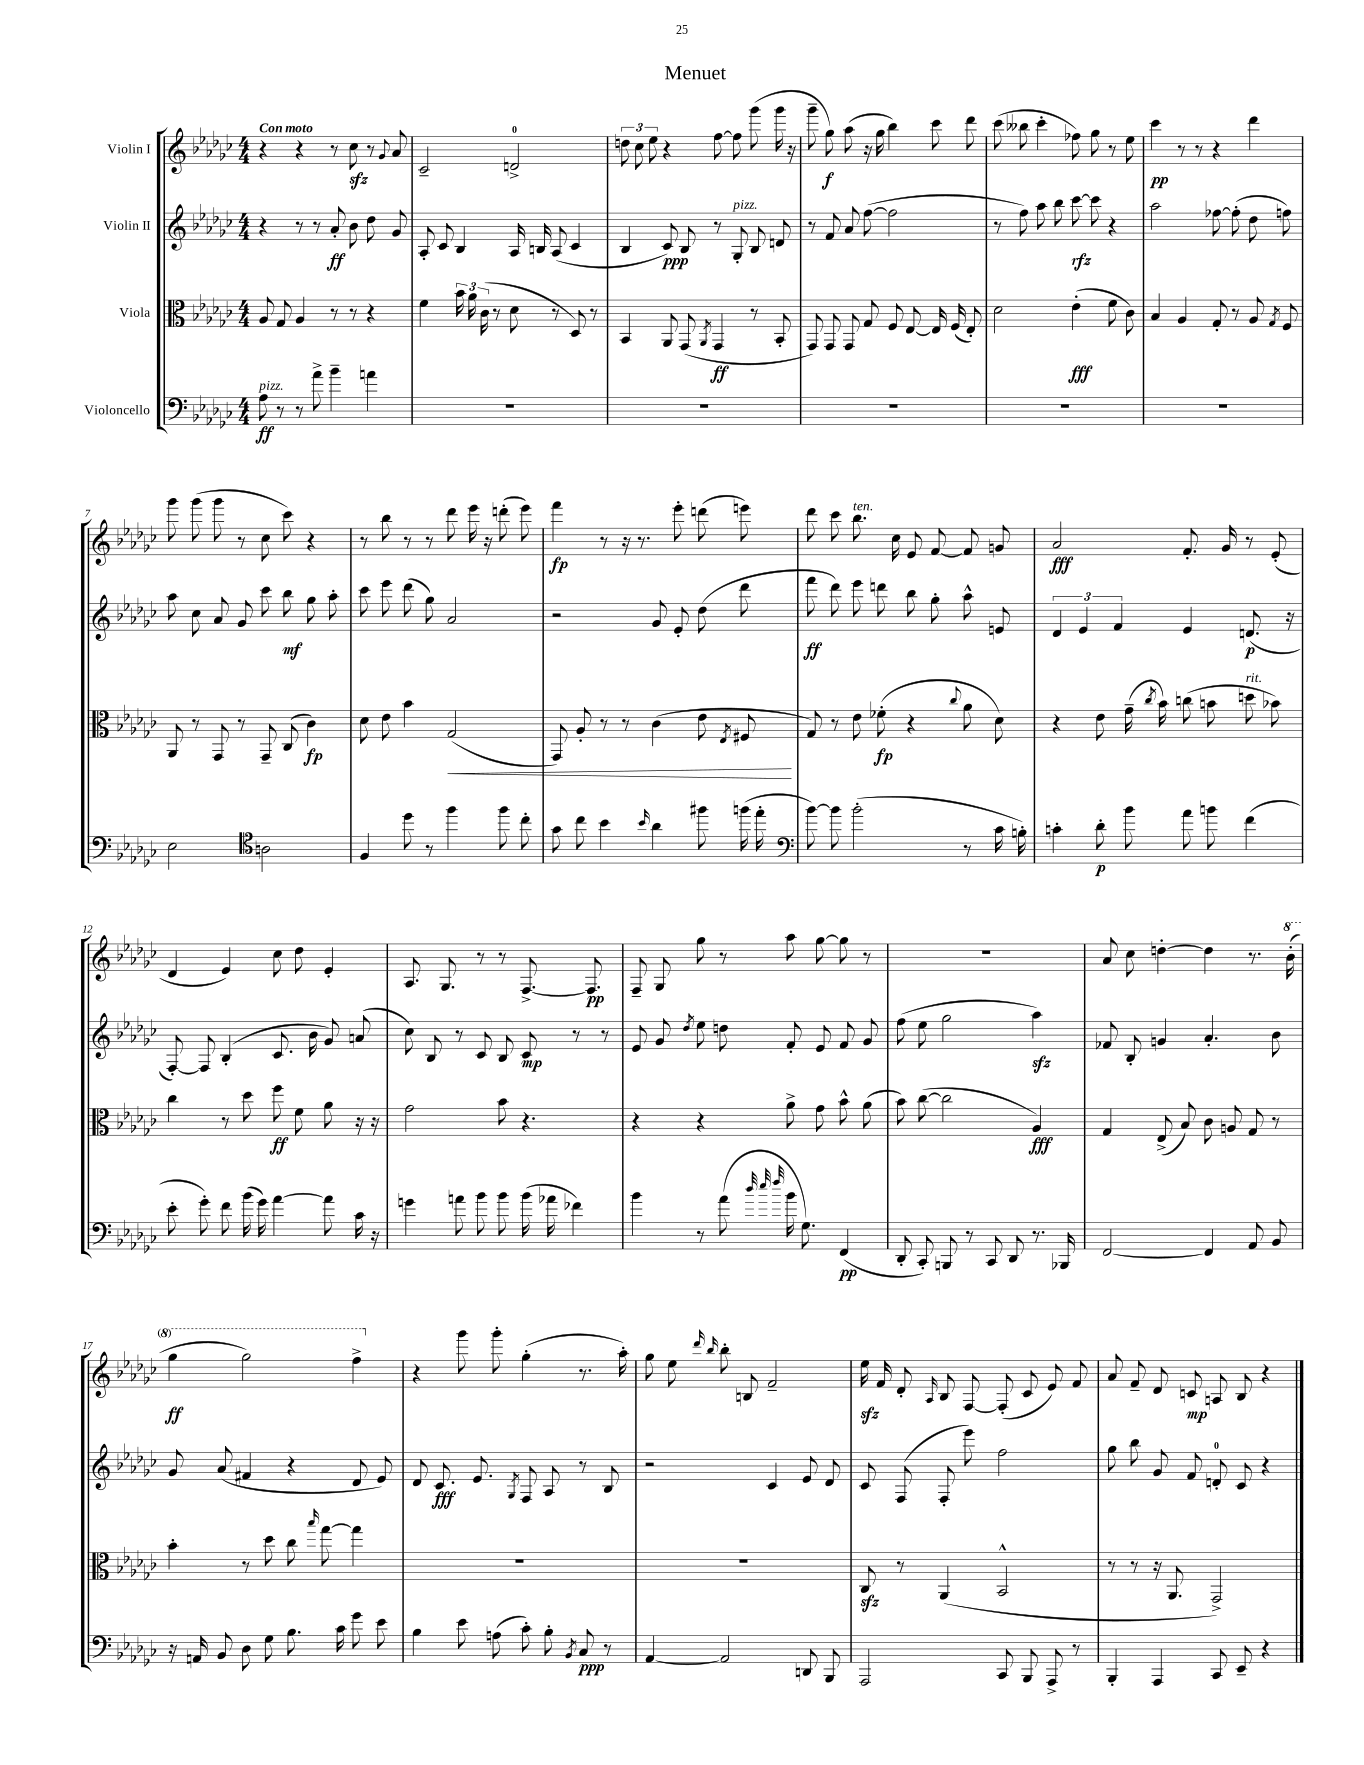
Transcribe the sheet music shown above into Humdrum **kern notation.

**kern	**dynam	**kern	**dynam	**kern	**dynam	**kern	**dynam
*part4	*part4	*part3	*part3	*part2	*part2	*part1	*part1
*staff4	*staff4	*staff3	*staff3	*staff2	*staff2	*staff1	*staff1
*I"Violoncello	*	*I"Viola	*	*I"Violin II	*	*I"Violin I	*
*clefF4	*	*clefC3	*	*clefG2	*	*clefG2	*
*k[b-e-a-d-g-c-]	*	*k[b-e-a-d-g-c-]	*	*k[b-e-a-d-g-c-]	*	*k[b-e-a-d-g-c-]	*
*M4/4	*	*M4/4	*	*M4/4	*	*M4/4	*
=1	=1	=1	=1	=1	=1	=1	=1
!	!	!	!	!	!	!LO:TX:a:B:t=Con moto	!
!LO:TX:a:i:t=pizz.	!	!	!	!	!	!	!
8A-\	ff	8A-/	.	4r	.	4r	.
8r	.	8G-/	.	.	.	.	.
8r	.	4A-/	.	8r	.	4r	.
8a-^\	.	.	.	8r	.	.	.
4b-~\	.	8r	.	8a-'/	ff	8r	.
.	.	8r	.	8b-\	.	8cc-zz\	.
4an\	.	4r	.	8dd-\	.	8r	.
.	.	.	.	.	.	8qqg-/	.
.	.	.	.	8g-/	.	8a-/	.
=2	=2	=2	=2	=2	=2	=2	=2
1r	.	4f\	.	8A-'/	.	2c-~/	.
.	.	.	.	8c-/	.	.	.
.	.	24b-\	.	4B-/	.	.	.
.	.	24a-\	.	.	.	.	.
.	.	(24c-\	.	.	.	.	.
.	.	8r	.	.	.	.	.
.	.	8d-\	.	16A-/	.	2dn^/	.
.	.	.	.	16Bn/	.	.	.
.	.	8r	.	(8A-/	.	.	.
.	.	8D-/)	.	4c-/	.	.	.
.	.	8r	.	.	.	.	.
=3	=3	=3	=3	=3	=3	=3	=3
1r	.	4BB-/	.	4B-/	.	12ddn\	.
.	.	.	.	.	.	12cc-\	.
.	.	.	.	.	.	12ee-\	.
.	.	8AA-/	.	8c-/)	ppp	4r	.
.	.	(8GG-/	.	8B-/	.	.	.
.	.	8qAA-/	.	.	.	.	.
.	.	4GG-/	ff	8r	.	[8ff\	.
!	!	!	!	!LO:TX:a:i:t=pizz.	!	!	!
.	.	.	.	8G-'/	.	8ff\]	.
.	.	8r	.	8B-/	.	(8ggg-\	.
.	.	8BB-'/	.	8dn/	.	16ggg-\	.
.	.	.	.	.	.	16r	.
=4	=4	=4	=4	=4	=4	=4	=4
1r	.	8GG-/)	.	8r	.	8ggg-~\	.
.	.	8GG-/	.	8f/	.	8gg-\)	f
.	.	8GG-/	.	8a-/	.	(8aa-\	.
.	.	8G-/	.	([8ff\	.	16r	.
.	.	.	.	.	.	16gg-\	.
.	.	8F/	.	2ff\]	.	4bb-\)	.
.	.	[8E-/	.	.	.	.	.
.	.	16E-/]	.	.	.	8ccc-\	.
.	.	(16F/	.	.	.	.	.
.	.	8E-'/)	.	.	.	8ddd-\	.
=5	=5	=5	=5	=5	=5	=5	=5
1r	.	2d-\	.	8r	.	(8ccc-\	.
.	.	.	.	8ff\)	.	8bb--X\	.
.	.	.	.	8aa-\	.	4ccc-'\	.
.	.	.	.	8bb-\	.	.	.
.	.	(4e-'\	fff	[8ccc-\	rfz	8ff-X\)	.
.	.	.	.	8ccc-\]	.	8gg-\	.
.	.	8f\	.	4r	.	8r	.
.	.	8c-\)	.	.	.	8ee-\	.
=6	=6	=6	=6	=6	=6	=6	=6
1r	.	4B-/	.	2aa-\	.	4ccc-\	pp
.	.	4A-/	.	.	.	8r	.
.	.	.	.	.	.	8r	.
.	.	8G-'/	.	[8ff-X\	.	4r	.
.	.	8r	.	(8ff-'\]	.	.	.
.	.	8A-/	.	8dd-\	.	4ddd-\	.
.	.	8qG-/	.	.	.	.	.
.	.	8F/	.	8ffn\)	.	.	.
!!LO:LB:g=z
=7	=7	=7	=7	=7	=7	=7	=7
2E-\	.	8AA-/	.	8aa-\	.	8ggg-\	.
.	.	8r	.	8cc-\	.	(8ggg-\	.
.	.	8GG-/	.	8a-/	.	8ggg-\	.
.	.	8r	.	8g-/	.	8r	.
*clefC4	*	*	*	*	*	*	*
2An\	.	8GG-~/	.	8ccc-\	.	8cc-\	.
.	.	(8C-/	.	8bb-\	mf	8ccc-\)	.
.	.	4c-\)	fp	8gg-\	.	4r	.
.	.	.	.	8aa-'\	.	.	.
=8	=8	=8	=8	=8	=8	=8	=8
4F/	.	8d-\	.	8ccc-\	.	8r	.
.	.	8e-\	.	8eee-\	.	8bb-\	.
8dd-\	.	4b-\	.	(8ddd-\	.	8r	.
8r	.	.	.	8gg-\)	.	8r	.
!	!	!	!LO:HP:b	!	!	!	!
4ff\	.	(2G-/	<	2a-/	.	8ddd-\	.
.	.	.	.	.	.	16eee-\	.
.	.	.	.	.	.	16r	.
8ff\	.	.	.	.	.	(8dddn'\	.
8cc-'\	.	.	.	.	.	8eee-\)	.
=9	=9	=9	=9	=9	=9	=9	=9
8g-\	.	8GG-/)	.	2r	.	4fff\	fp
8cc-\	.	8A-'/	.	.	.	.	.
4b-\	.	8r	.	.	.	8r	.
.	.	8r	.	.	.	16r	.
.	.	.	.	.	.	8.r	.
16qqb-/	.	.	.	.	.	.	.
4a-\	.	(4c-\	.	8g-/	.	.	.
.	.	.	.	8e-'/	.	8eee-'\	.
8ff#X\	.	8e-\	.	(8dd-\	.	(8dddn\	.
.	.	8qE-/	.	.	.	.	.
(16ffn\	.	8F#X/	.	8ddd-\	.	8eeen\)	.
16ee-'\	.	.	.	.	.	.	.
.	.	.	[	.	.	.	.
=10	=10	=10	=10	=10	=10	=10	=10
*clefF4	*	*	*	*	*	*	*
[8b-\)	.	8G-/)	.	8fff\	ff	8ddd-\	.
8b-\]	.	8r	.	8ddd-\)	.	8ccc-\	.
!	!	!	!	!	!	!LO:TX:a:i:t=ten.	!
(2b-'\	.	8e-\	.	8eee-\	.	8.bb-\	.
.	.	(8f-X'\	fp	8dddn\	.	.	.
.	.	.	.	.	.	16cc-\	.
.	.	4r	.	8bb-\	.	8e-/	.
.	.	.	.	8gg-'\	.	[8f/	.
.	.	8qqcc-/	.	.	.	.	.
8r	.	8a-\	.	8aa-^^\	.	8f/]	.
16c-\	.	8d-\)	.	8en/	.	8gn/	.
16Bn'\)	.	.	.	.	.	.	.
=11	=11	=11	=11	=11	=11	=11	=11
4cn'\	.	4r	.	6d-/	.	2a-/	fff
.	.	.	.	6e-/	.	.	.
8d-'\	p	8e-\	.	.	.	.	.
.	.	.	.	6f/	.	.	.
8b-\	.	(16g-~\	.	.	.	.	.
.	.	8qcc-/	.	.	.	.	.
.	.	16b-\)	.	.	.	.	.
8a-\	.	(8ccn\	.	4e-/	.	8.f'/	.
8bn\	.	8bn\	.	.	.	.	.
.	.	.	.	.	.	16g-/	.
!	!	!LO:TX:a:i:t=rit.	!	!	!	!	!
(4f\	.	8ddn\	.	(8.dn/	p	8r	.
.	.	8b-X\)	.	.	.	(8e-'/	.
.	.	.	.	16r	.	.	.
!!LO:LB:g=z
=12	=12	=12	=12	=12	=12	=12	=12
8e-'\	.	4cc-\	.	[8F'/)	.	4d-/	.
8g-'\)	.	.	.	8F/]	.	.	.
8f\	.	8r	.	(4B-'/	.	4e-/)	.
(16b-\	.	8dd-\	.	.	.	.	.
16g-\)	.	.	.	.	.	.	.
[4a-\	.	8ff\	ff	8.c-/	.	8cc-\	.
.	.	8f\	.	.	.	8dd-\	.
.	.	.	.	16b-\	.	.	.
8a-\]	.	8a-\	.	8g-/)	.	4e-'/	.
16c-\	.	16r	.	(8an/	.	.	.
16r	.	16r	.	.	.	.	.
=13	=13	=13	=13	=13	=13	=13	=13
4gn\	.	2g-\	.	8cc-\)	.	8.A-/	.
.	.	.	.	8B-/	.	.	.
.	.	.	.	.	.	8.G-/	.
8an\	.	.	.	8r	.	.	.
8b-\	.	.	.	8c-/	.	8r	.
8b-\	.	8b-\	.	8B-/	.	8r	.
(16b-\	.	4.r	.	8c-/	mp	[8.F^/	.
16a-X\	.	.	.	.	.	.	.
4f-X\)	.	.	.	8r	.	.	.
.	.	.	.	.	.	8.F/]	pp
.	.	.	.	8r	.	.	.
=14	=14	=14	=14	=14	=14	=14	=14
4b-\	.	4r	.	8e-/	.	8F~/	.
.	.	.	.	8g-/	.	8G-/	.
.	.	.	.	8qdd-/	.	.	.
8r	.	4r	.	8ee-\	.	8gg-\	.
(8a-\	.	.	.	8ddn\	.	8r	.
32qqdd-/	.	.	.	.	.	.	.
32qqee-/	.	.	.	.	.	.	.
32qqff/	.	.	.	.	.	.	.
16b-\	.	8a-^\	.	8f'/	.	8aa-\	.
8.G-\)	.	.	.	.	.	.	.
.	.	8g-\	.	8e-/	.	[8gg-\	.
(4FF/	pp	8b-^^\	.	8f/	.	8gg-\]	.
.	.	(8a-\	.	8g-/	.	8r	.
=15	=15	=15	=15	=15	=15	=15	=15
8DD-'/	.	8b-\)	.	(8ff\	.	1r	.
8CC-'/)	.	([8cc-\	.	8ee-\	.	.	.
8BBBn/	.	2cc-\]	.	2gg-\	.	.	.
8r	.	.	.	.	.	.	.
8CC-/	.	.	.	.	.	.	.
8DD-/	.	.	.	.	.	.	.
8.r	.	4A-/)	fff	4aa-zz\)	.	.	.
16BBB-X/	.	.	.	.	.	.	.
=16	=16	=16	=16	=16	=16	=16	=16
[2FF/	.	4G-/	.	8f-X/	.	8a-/	.
.	.	.	.	8B-'/	.	8cc-\	.
.	.	(8E-^/	.	4gn/	.	[4ddn'\	.
.	.	8B-/)	.	.	.	.	.
4FF/]	.	8c-\	.	4.a-'/	.	4dd\]	.
.	.	8An/	.	.	.	.	.
8AA-/	.	8G-/	.	.	.	8.r	.
8BB-/	.	8r	.	8b-\	.	.	.
*	*	*	*	*	*	*8va	*
.	.	.	.	.	.	(16bb-'\	.
!!LO:LB:g=z
=17	=17	=17	=17	=17	=17	=17	=17
16r	.	4b-'\	.	8g-/	.	4ggg-\	ff
16AAn/	.	.	.	.	.	.	.
8BB-/	.	.	.	(8a-/	.	.	.
8D-\	.	8r	.	4f#X/	.	2ggg-\)	.
8G-\	.	8dd-\	.	.	.	.	.
8.B-\	.	8cc-\	.	4r	.	.	.
.	.	16qqbb-/	.	.	.	.	.
.	.	[8gg-\	.	.	.	.	.
16c-\	.	.	.	.	.	.	.
8g-\	.	4gg-\]	.	8d-/	.	4fff^\	.
8e-\	.	.	.	8e-/)	.	.	.
=18	=18	=18	=18	=18	=18	=18	=18
*	*	*	*	*	*	*X8va	*
4B-\	.	1r	.	8d-/	.	4r	.
.	.	.	.	8.c-/	fff	.	.
8e-\	.	.	.	.	.	8ggg-\	.
.	.	.	.	8.e-/	.	.	.
(8An\	.	.	.	.	.	8ggg-'\	.
.	.	.	.	8qG-/	.	.	.
8c-'\)	.	.	.	8F/	.	(4gg-'\	.
8B-'\	.	.	.	8A-/	.	.	.
8qBB-/	.	.	.	.	.	.	.
8C-/	ppp	.	.	8r	.	8.r	.
8r	.	.	.	8B-/	.	.	.
.	.	.	.	.	.	16aa-'\)	.
=19	=19	=19	=19	=19	=19	=19	=19
[4AA-/	.	1r	.	2r	.	8gg-\	.
.	.	.	.	.	.	8ee-\	.
.	.	.	.	.	.	16qqddd-/	.
.	.	.	.	.	.	16qqbb-/	.
2AA-/]	.	.	.	.	.	8bb-'\	.
.	.	.	.	.	.	8Bn/	.
.	.	.	.	4c-/	.	2f~/	.
8DDn/	.	.	.	8e-/	.	.	.
8BBB-/	.	.	.	8d-/	.	.	.
=20	=20	=20	=20	=20	=20	=20	=20
2AAA-/	.	8C-zz/	.	8c-/	.	16ee-zz\	.
.	.	.	.	.	.	16f/	.
.	.	8r	.	(8F/	.	8d-'/	.
.	.	.	.	.	.	16qqA-/	.
.	.	(4AA-/	.	8F'/	.	8B-/	.
.	.	.	.	8eee-\)	.	[8F/	.
8CC-/	.	2BB-^^/	.	2ff\	.	(8F'/]	.
8BBB-/	.	.	.	.	.	8c-/	.
8AAA-^/	.	.	.	.	.	8e-/)	.
8r	.	.	.	.	.	8f/	.
=21	=21	=21	=21	=21	=21	=21	=21
4BBB-'/	.	8r	.	8gg-\	.	8a-/	.
.	.	8r	.	8bb-\	.	8f~/	.
4AAA-/	.	16r	.	8g-/	.	8d-/	.
.	.	8.AA-/	.	.	.	.	.
.	.	.	.	8f/	.	8cn/	mp
8CC-/	.	2GG-^/)	.	8dn'/	.	8An/	.
8EE-~/	.	.	.	8c-/	.	8B-/	.
4r	.	.	.	4r	.	4r	.
==	==	==	==	==	==	==	==
*-	*-	*-	*-	*-	*-	*-	*-
